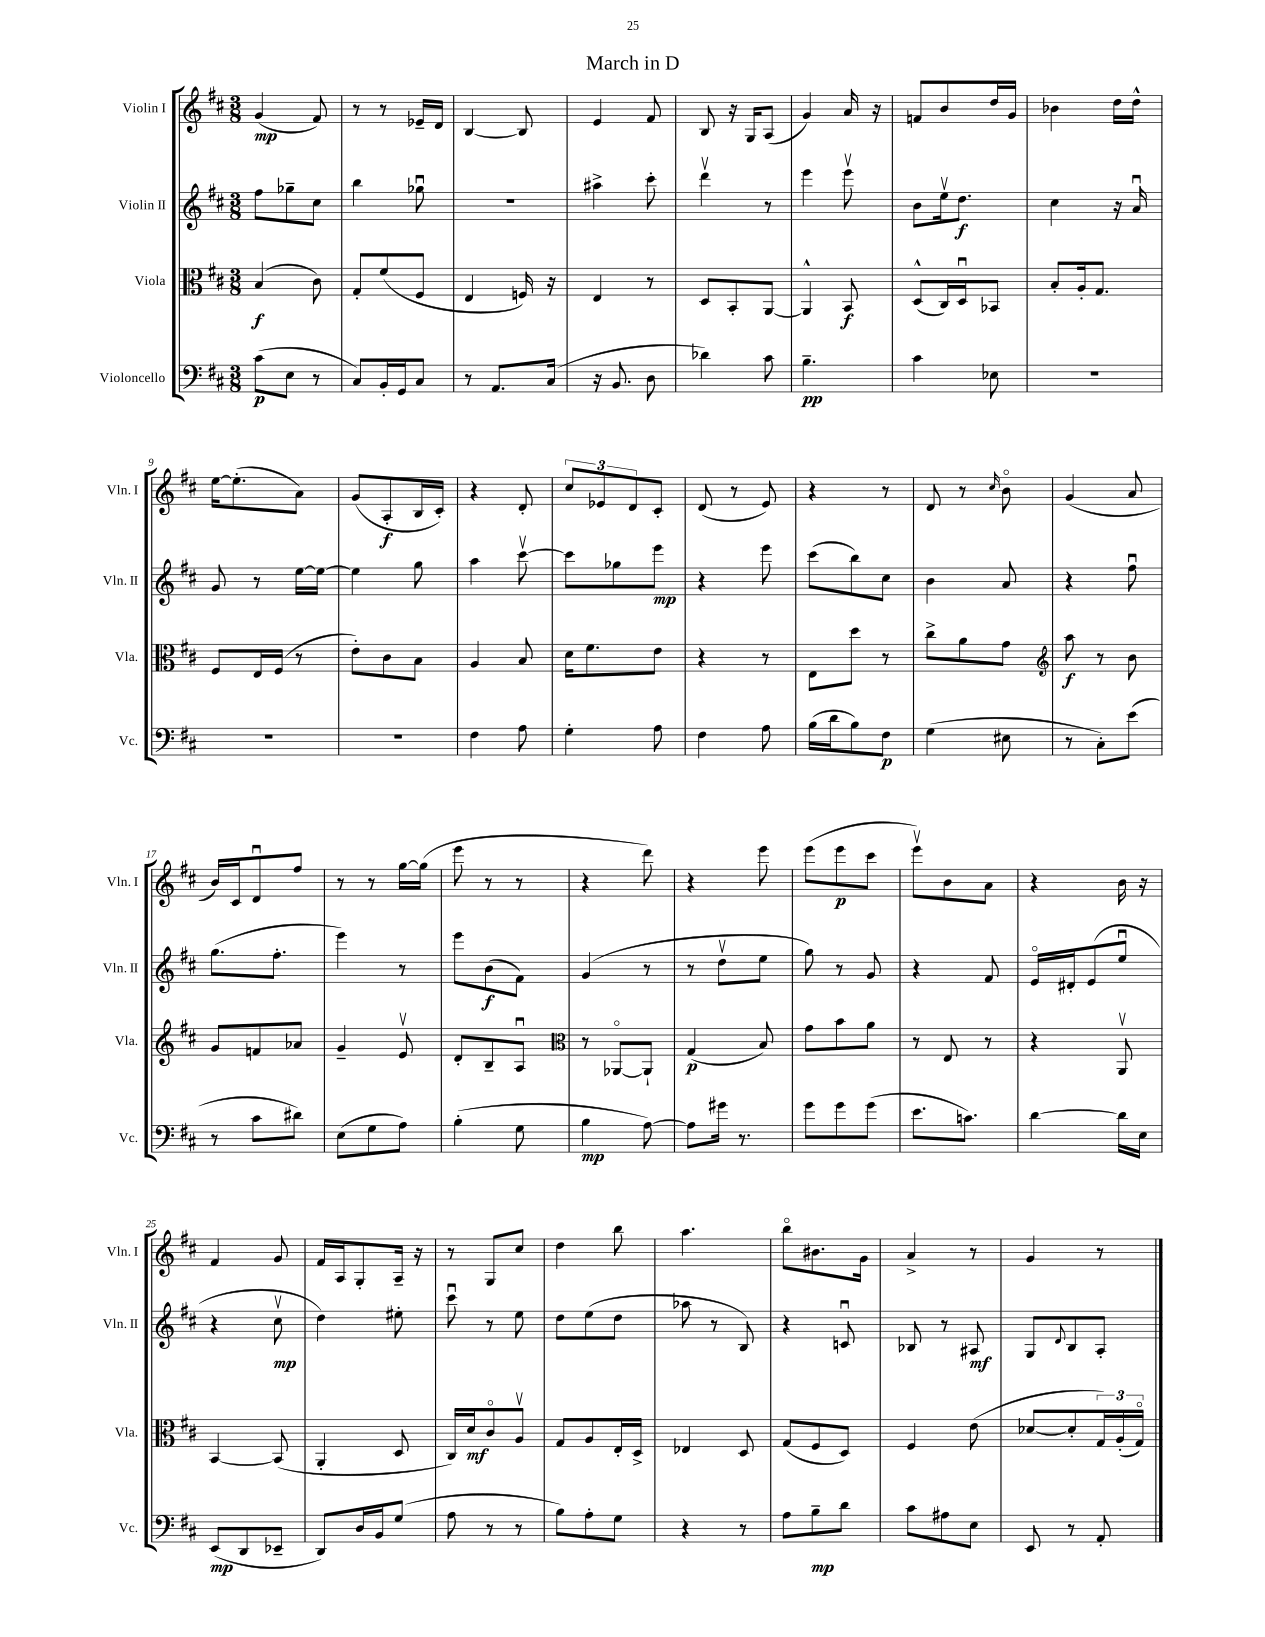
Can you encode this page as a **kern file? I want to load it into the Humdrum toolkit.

**kern	**dynam	**kern	**dynam	**kern	**dynam	**kern	**dynam
*part4	*part4	*part3	*part3	*part2	*part2	*part1	*part1
*staff4	*staff4	*staff3	*staff3	*staff2	*staff2	*staff1	*staff1
*I"Violoncello	*	*I"Viola	*	*I"Violin II	*	*I"Violin I	*
*I'Vc.	*	*I'Vla.	*	*I'Vln. II	*	*I'Vln. I	*
*clefF4	*	*clefC3	*	*clefG2	*	*clefG2	*
*k[f#c#]	*	*k[f#c#]	*	*k[f#c#]	*	*k[f#c#]	*
*M3/8	*	*M3/8	*	*M3/8	*	*M3/8	*
=1	=1	=1	=1	=1	=1	=1	=1
(8c#\L	p	(4B/	f	8ff#\L	.	(4g/	mp
8E\J	.	.	.	8gg-X~\	.	.	.
8r	.	8c#\)	.	8cc#\J	.	8f#/)	.
=2	=2	=2	=2	=2	=2	=2	=2
8C#/L)	.	8G'/L	.	4bb\	.	8r	.
16BB'/L	.	(8f#/	.	.	.	8r	.
16GG/J	.	.	.	.	.	.	.
8C#/J	.	8F#/J	.	8gg-Xu\	.	16e-X~/LL	.
.	.	.	.	.	.	16d/JJ	.
=3	=3	=3	=3	=3	=3	=3	=3
8r	.	4E/	.	4.r	.	[4B/	.
8.AA/L	.	.	.	.	.	.	.
.	.	16Fn/)	.	.	.	8B/]	.
(16C#/Jk	.	16r	.	.	.	.	.
=4	=4	=4	=4	=4	=4	=4	=4
16r	.	4E/	.	4aa#X^\	.	4e/	.
8.BB/	.	.	.	.	.	.	.
8D\	.	8r	.	8ccc#'\	.	8f#/	.
=5	=5	=5	=5	=5	=5	=5	=5
4d-X\)	.	8D/L	.	4dddv\	.	8B/	.
.	.	8BB'/	.	.	.	16r	.
.	.	.	.	.	.	16G/KL	.
8c#\	.	[8AA/J	.	8r	.	(8A/J	.
=6	=6	=6	=6	=6	=6	=6	=6
4.B~\	pp	4AA^^/]	.	4eee\	.	4g/)	.
.	.	8BB/	f	8eeev\	.	16a/	.
.	.	.	.	.	.	16r	.
=7	=7	=7	=7	=7	=7	=7	=7
4c#\	.	(8D^^/L	.	8b\L	.	8fn/L	.
.	.	16C#/L)	.	16eev\k	.	8b/	.
.	.	16Du/J	.	8.dd\J	f	.	.
8E-X\	.	8BB-X/J	.	.	.	16dd/L	.
.	.	.	.	.	.	16g/JJ	.
=8	=8	=8	=8	=8	=8	=8	=8
4.r	.	8B'/L	.	4cc#\	.	4b-X\	.
.	.	16A'/k	.	.	.	.	.
.	.	8.G/J	.	.	.	.	.
.	.	.	.	16r	.	16dd\LL	.
.	.	.	.	16au/	.	16dd^^\JJ	.
!!LO:LB:g=z
=9	=9	=9	=9	=9	=9	=9	=9
4.r	.	8F#/L	.	8g/	.	[16ee\KL	.
.	.	.	.	.	.	(8.ee'\]	.
.	.	16E/L	.	8r	.	.	.
.	.	(16F#/JJ	.	.	.	.	.
.	.	8r	.	[16ee\LL	.	8a\J)	.
.	.	.	.	16ee\JJ_	.	.	.
=10	=10	=10	=10	=10	=10	=10	=10
4.r	.	8e'\L)	.	4ee\]	.	(8g/L	.
.	.	8c#\	.	.	.	8A'/	f
.	.	8B\J	.	8gg\	.	16B/L	.
.	.	.	.	.	.	16c#'/JJ)	.
=11	=11	=11	=11	=11	=11	=11	=11
4F#\	.	4A/	.	4aa\	.	4r	.
8A\	.	8B/	.	[8ccc#v\	.	8d'/	.
=12	=12	=12	=12	=12	=12	=12	=12
4G'\	.	16d\KL	.	8ccc#\L]	.	12cc#/L	.
.	.	8.f#\	.	.	.	.	.
.	.	.	.	.	.	12e-X/	.
.	.	.	.	8gg-X\	.	.	.
.	.	.	.	.	.	12d/	.
8A\	.	8e\J	.	8eee\J	mp	8c#'/J	.
=13	=13	=13	=13	=13	=13	=13	=13
4F#\	.	4r	.	4r	.	(8d/	.
.	.	.	.	.	.	8r	.
8A\	.	8r	.	8eee\	.	8e/)	.
=14	=14	=14	=14	=14	=14	=14	=14
(16B\LL	.	8E\L	.	(8ccc#\L	.	4r	.
16d\J	.	.	.	.	.	.	.
8B\)	.	8dd\J	.	8bb\)	.	.	.
8F#\J	p	8r	.	8cc#\J	.	8r	.
=15	=15	=15	=15	=15	=15	=15	=15
(4G\	.	8cc#^\L	.	4b\	.	8d/	.
.	.	8a\	.	.	.	8r	.
.	.	.	.	.	.	16qqcc#/	.
8E#X\	.	8g\J	.	8a/	.	8b\	.
=16	=16	=16	=16	=16	=16	=16	=16
*	*	*clefG2	*	*	*	*	*
8r	.	8aa\	f	4r	.	(4g/	.
8C#'\L)	.	8r	.	.	.	.	.
(8e\J	.	8b\	.	8ff#u\	.	8a/	.
!!LO:LB:g=z
=17	=17	=17	=17	=17	=17	=17	=17
8r	.	8g/L	.	(8.gg\L	.	16b/LL)	.
.	.	.	.	.	.	16c#/J	.
8c#\L	.	8fn/	.	.	.	8du/	.
.	.	.	.	8.ff#'\J	.	.	.
8d#X\J)	.	8a-X/J	.	.	.	8ff#/J	.
=18	=18	=18	=18	=18	=18	=18	=18
(8E\L	.	4g~/	.	4eee\)	.	8r	.
8G\	.	.	.	.	.	8r	.
8A\J)	.	8ev/	.	8r	.	[16gg\LL	.
.	.	.	.	.	.	(16gg\JJ]	.
=19	=19	=19	=19	=19	=19	=19	=19
(4B'\	.	8d'/L	.	8eee\L	.	8eee\	.
.	.	8B~/	.	(8b\	f	8r	.
8G\	.	8Au/J	.	8f#\J)	.	8r	.
=20	=20	=20	=20	=20	=20	=20	=20
*	*	*clefC3	*	*	*	*	*
4B\	mp	8r	.	(4g/	.	4r	.
.	.	[8AA-X/L	.	.	.	.	.
[8A\)	.	8AA-`/J]	.	8r	.	8ddd\)	.
=21	=21	=21	=21	=21	=21	=21	=21
8A\L]	.	(4G/	p	8r	.	4r	.
16g#X\Jk	.	.	.	8ddv\L	.	.	.
8.r	.	.	.	.	.	.	.
.	.	8B/)	.	8ee\J	.	8eee\	.
=22	=22	=22	=22	=22	=22	=22	=22
8g\L	.	8g\L	.	8gg\)	.	(8eee\L	.
8g\	.	8b\	.	8r	.	8eee\	p
(8g\J	.	8a\J	.	8g/	.	8ccc#\J	.
=23	=23	=23	=23	=23	=23	=23	=23
8.e\L	.	8r	.	4r	.	8eeev\L)	.
.	.	8E/	.	.	.	8b\	.
8.cn\J)	.	.	.	.	.	.	.
.	.	8r	.	8f#/	.	8a\J	.
=24	=24	=24	=24	=24	=24	=24	=24
[4d\	.	4r	.	16e/LL	.	4r	.
.	.	.	.	16d#X'/J	.	.	.
.	.	.	.	(8e/	.	.	.
16d\LL]	.	8AAv/	.	8eeu/J	.	16b\	.
16E\JJ	.	.	.	.	.	16r	.
!!LO:LB:g=z
=25	=25	=25	=25	=25	=25	=25	=25
(8EE/L	mp	[4BB/	.	4r	.	4f#/	.
8DD/	.	.	.	.	.	.	.
8EE-X~/J	.	(8BB/]	.	8cc#v\	mp	8g/	.
=26	=26	=26	=26	=26	=26	=26	=26
8DD/L)	.	4AA'/	.	4dd\)	.	16f#/LL	.
.	.	.	.	.	.	16A/J	.
16D/L	.	.	.	.	.	8G'/	.
16BB/J	.	.	.	.	.	.	.
(8G/J	.	8D/	.	8ee#X'\	.	16A~/Jk	.
.	.	.	.	.	.	16r	.
=27	=27	=27	=27	=27	=27	=27	=27
8A\	.	16C#/LL)	.	8ccc#u\	.	8r	.
.	.	16d/J	mf	.	.	.	.
8r	.	8c#/	.	8r	.	8G/L	.
8r	.	8Av/J	.	8ee\	.	8cc#/J	.
=28	=28	=28	=28	=28	=28	=28	=28
8B\L)	.	8G/L	.	8dd\L	.	4dd\	.
8A'\	.	8A/	.	(8ee\	.	.	.
8G\J	.	16E'/L	.	8dd\J	.	8bb\	.
.	.	16D^/JJ	.	.	.	.	.
=29	=29	=29	=29	=29	=29	=29	=29
4r	.	4E-X/	.	8aa-X\	.	4.aa\	.
.	.	.	.	8r	.	.	.
8r	.	8D/	.	8B/)	.	.	.
=30	=30	=30	=30	=30	=30	=30	=30
8A\L	.	(8G/L	.	4r	.	8bb\L	.
8B~\	mp	8F#/	.	.	.	8.b#X\	.
8d\J	.	8D/J)	.	8cnu/	.	.	.
.	.	.	.	.	.	16g\Jk	.
=31	=31	=31	=31	=31	=31	=31	=31
8c#\L	.	4F#/	.	8B-X/	.	4a^/	.
8A#X\	.	.	.	8r	.	.	.
8E\J	.	(8e\	.	8A#X/	mf	8r	.
=32	=32	=32	=32	=32	=32	=32	=32
8EE/	.	[8d-X/L	.	8G/L	.	4g/	.
.	.	.	.	8qqd/	.	.	.
8r	.	8d-'/]	.	8B/	.	.	.
8AA'/	.	24G/L)	.	8A'/J	.	8r	.
.	.	(24A'/	.	.	.	.	.
.	.	24G/JJ)	.	.	.	.	.
==	==	==	==	==	==	==	==
*-	*-	*-	*-	*-	*-	*-	*-
